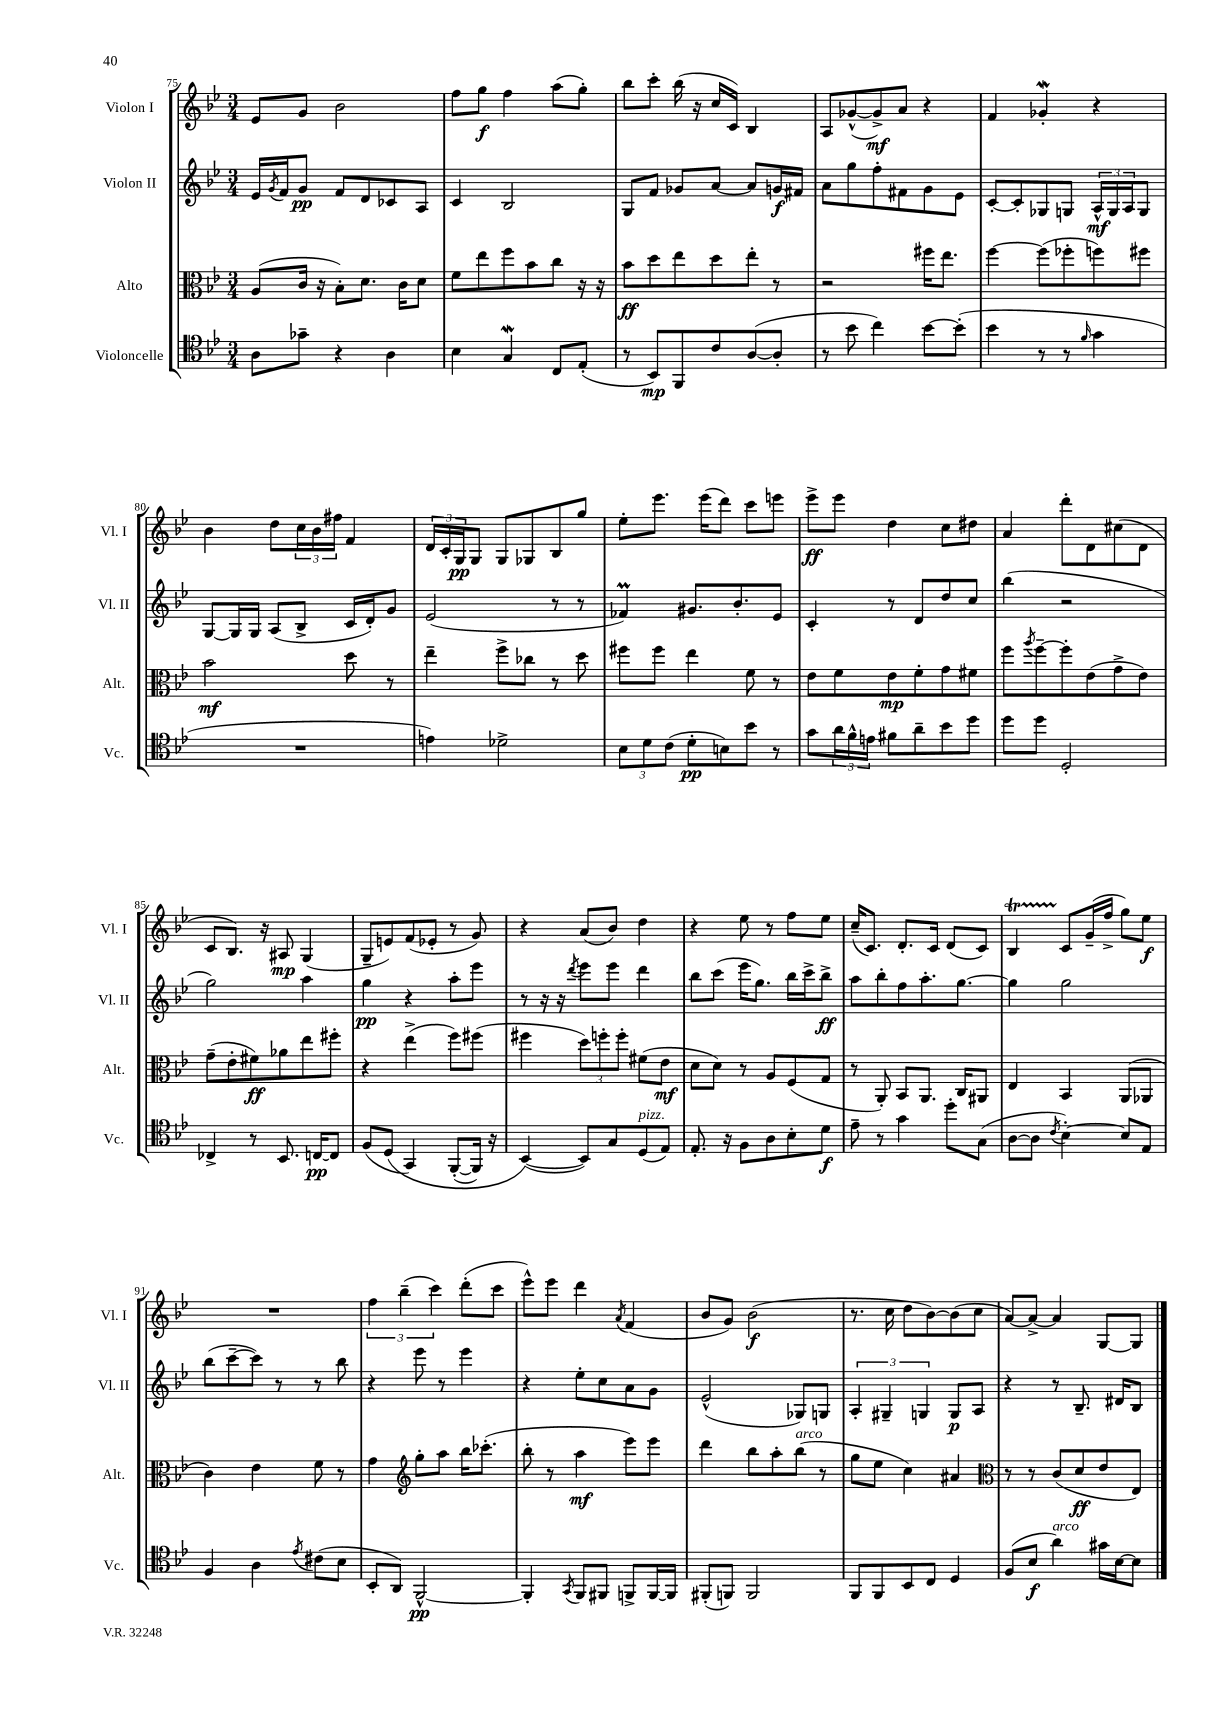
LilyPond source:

<<
\new StaffGroup <<
\new Staff = "s0" \with { instrumentName = "Violon I" shortInstrumentName = "Vl. I" } {
    \clef treble \key bes \major \numericTimeSignature \time 3/4
    ees'8 g'8 bes'2 |
    f''8 g''8\f f''4 a''8( g''8-.) |
    bes''8 c'''8-. bes''16( r16 c''16 c'16) bes4 |
    a8 ges'8~-^( ges'8->\mf) a'8 r4 |
    f'4 ges'4-.\mordent r4 |
    bes'4 d''8 \tuplet 3/2 { c''16 bes'16 fis''16 } f'4 |
    \tuplet 3/2 { d'16 c'16-. g16\pp } g8 g8 ges8 bes8 g''8 |
    ees''8-. ees'''8. ees'''16( d'''8) c'''8 e'''8 |
    ees'''8->\ff ees'''8 d''4 c''8 dis''8 |
    a'4 d'''8-. d'8 cis''8( d'8 |
    c'8 bes8.) r16 ais8\mp g4( |
    g8-- e'8) f'8( ees'8-. r8 g'8) |
    r4 a'8( bes'8) d''4 |
    r4 ees''8 r8 f''8 ees''8 |
    c''16--( c'8.) d'8.-. c'16 d'8( c'8) |
    bes4\startTrillSpan c'8\stopTrillSpan g'16--( f''16-> g''8) ees''8\f |
    R2. |
    \tuplet 3/2 { f''4 bes''4--( c'''4) } d'''8-.( c'''8 |
    ees'''8-^) ees'''8 d'''4 \acciaccatura { a'8 } f'4( |
    bes'8 g'8) bes'2\f( |
    r8. c''16 d''8 bes'8~) bes'8( c''8 |
    a'8~) a'8~-> a'4 g8~ g8 \bar "|." |
}
\new Staff = "s1" \with { instrumentName = "Violon II" shortInstrumentName = "Vl. II" } {
    \clef treble \key bes \major \numericTimeSignature \time 3/4
    ees'16 \acciaccatura { g'8 } f'16 g'8\pp f'8 d'8 ces'8 a8 |
    c'4 bes2 |
    g8 f'8 ges'8 a'8~ a'8 g'16\f fis'16 |
    a'8 g''8 f''8-. fis'8 g'8 ees'8 |
    c'8~-. c'8-. ges8 g8 \tuplet 3/2 { a16-^\mf g16 a16 } g8 |
    g8~ g16 g16 a8( bes8-> c'16 d'16-.) g'8 |
    ees'2( r8 r8 |
    fes'4\prall) gis'8. bes'8.-. ees'8 |
    c'4-. r8 d'8 d''8 c''8 |
    bes''4( r2 |
    g''2) a''4 |
    g''4\pp r4 a''8-. ees'''8 |
    r8 r16 r16 \acciaccatura { d'''8 } ees'''8 ees'''8 d'''4 |
    bes''8 c'''8( ees'''16 g''8.) bes''16 c'''16-> bes''8->\ff |
    a''8 bes''8-. f''8 a''8.-. g''8.~ |
    g''4 g''2 |
    bes''8( c'''8~-- c'''8) r8 r8 bes''8 |
    r4 ees'''8 r8 ees'''4 |
    r4 ees''8-. c''8 a'8 g'8 |
    ees'2-^( ges8) g8 |
    \tuplet 3/2 { a4-. gis4-- g4 } g8\p a8 |
    r4 r8 bes8.-- dis'16 bes8 \bar "|." |
}
\new Staff = "s2" \with { instrumentName = "Alto" shortInstrumentName = "Alt." } {
    \clef alto \key bes \major \numericTimeSignature \time 3/4
    a8( c'16 r16 bes8-.) d'8. c'16 d'8 |
    f'8 ees''8 f''8 bes'8 c''8 r16 r16 |
    bes'8\ff d''8 ees''8 d''8 ees''8-. r8 |
    r2 fis''16 ees''8. |
    f''4~ f''8( fes''8-. f''8) fis''8 |
    bes'2\mf d''8 r8 |
    ees''4-- f''8-> ces''8 r8 d''8 |
    fis''8 fis''8 ees''4 f'8 r8 |
    ees'8 f'8 ees'8\mp f'8-. g'8 fis'8 |
    f''8 \acciaccatura { a''8 } f''8~-- f''8-. ees'8( g'8-> ees'8) |
    g'8--( ees'8-. fis'8\ff) aes'8 ees''8 fis''8-. |
    r4 ees''4->( f''8) fis''8( |
    fis''4 \tuplet 3/2 { d''8) f''8-. f''8-. } fis'8( ees'8\mf |
    d'8 d'8) r8 a8 f8( g8 |
    r8 a,8-.) bes,8 a,8. c16 ais,8 |
    ees4 bes,4 a,8( aes,8 |
    c'4) ees'4 f'8 r8 |
    g'4 \clef treble g''8-. a''8 bes''16 ces'''8.-.( |
    bes''8-. r8 a''4\mf ees'''8) ees'''8 |
    d'''4 bes''8 a''8-. bes''8^\markup { \italic "arco" }( r8 |
    g''8 ees''8 c''4) ais'4 |
    \clef alto r8 r8 c'8( d'8\ff ees'8 ees8) \bar "|." |
}
\new Staff = "s3" \with { instrumentName = "Violoncelle" shortInstrumentName = "Vc." } {
    \clef tenor \key bes \major \numericTimeSignature \time 3/4
    a8 ges'8-- r4 a4 |
    bes4 g4\mordent c8 ees8-.( |
    r8 bes,8\mp) f,8 c'8 a8~( a8-. |
    r8 bes'8 c''4) bes'8~ bes'8-.( |
    bes'4 r8 r8 \grace { f'16 } g'4 |
    R2. |
    e'4) des'2-> |
    \tuplet 3/2 { bes8 d'8 c'8( } d'8-.\pp b8) bes'8 r8 |
    g'8 \tuplet 3/2 { a'16 f'16-^ e'16 } fis'8 a'8-- bes'8 d''8 |
    d''8 d''8 d2-. |
    ces4-> r8 bes,8. c16~\pp c8 |
    f8( d8\( g,4) f,8~-.( f,16) r16 |
    bes,4~(\) bes,8) g8 d8^\markup { \italic "pizz." }( ees8) |
    ees8.-. r16 f8 a8 bes8-. d'8\f |
    ees'8-- r8 g'4 d''8-. g8( |
    a8~ a8 \acciaccatura { c'8 } bes4~-.) bes8 ees8 |
    f4 a4 \acciaccatura { ees'8 } cis'8( bes8 |
    bes,8-. a,8) f,2~-^\pp |
    f,4-. \acciaccatura { g,8 } f,8 fis,8 f,8-> f,16~ f,16 |
    fis,8-.( f,8) f,2 |
    f,8 f,8 bes,8 c8 d4 |
    f8( bes8\f a'4^\markup { \italic "arco" }) gis'16 bes16~ bes8 \bar "|." |
}
>>
>>
\layout { \context { \Score currentBarNumber = #75 } }
